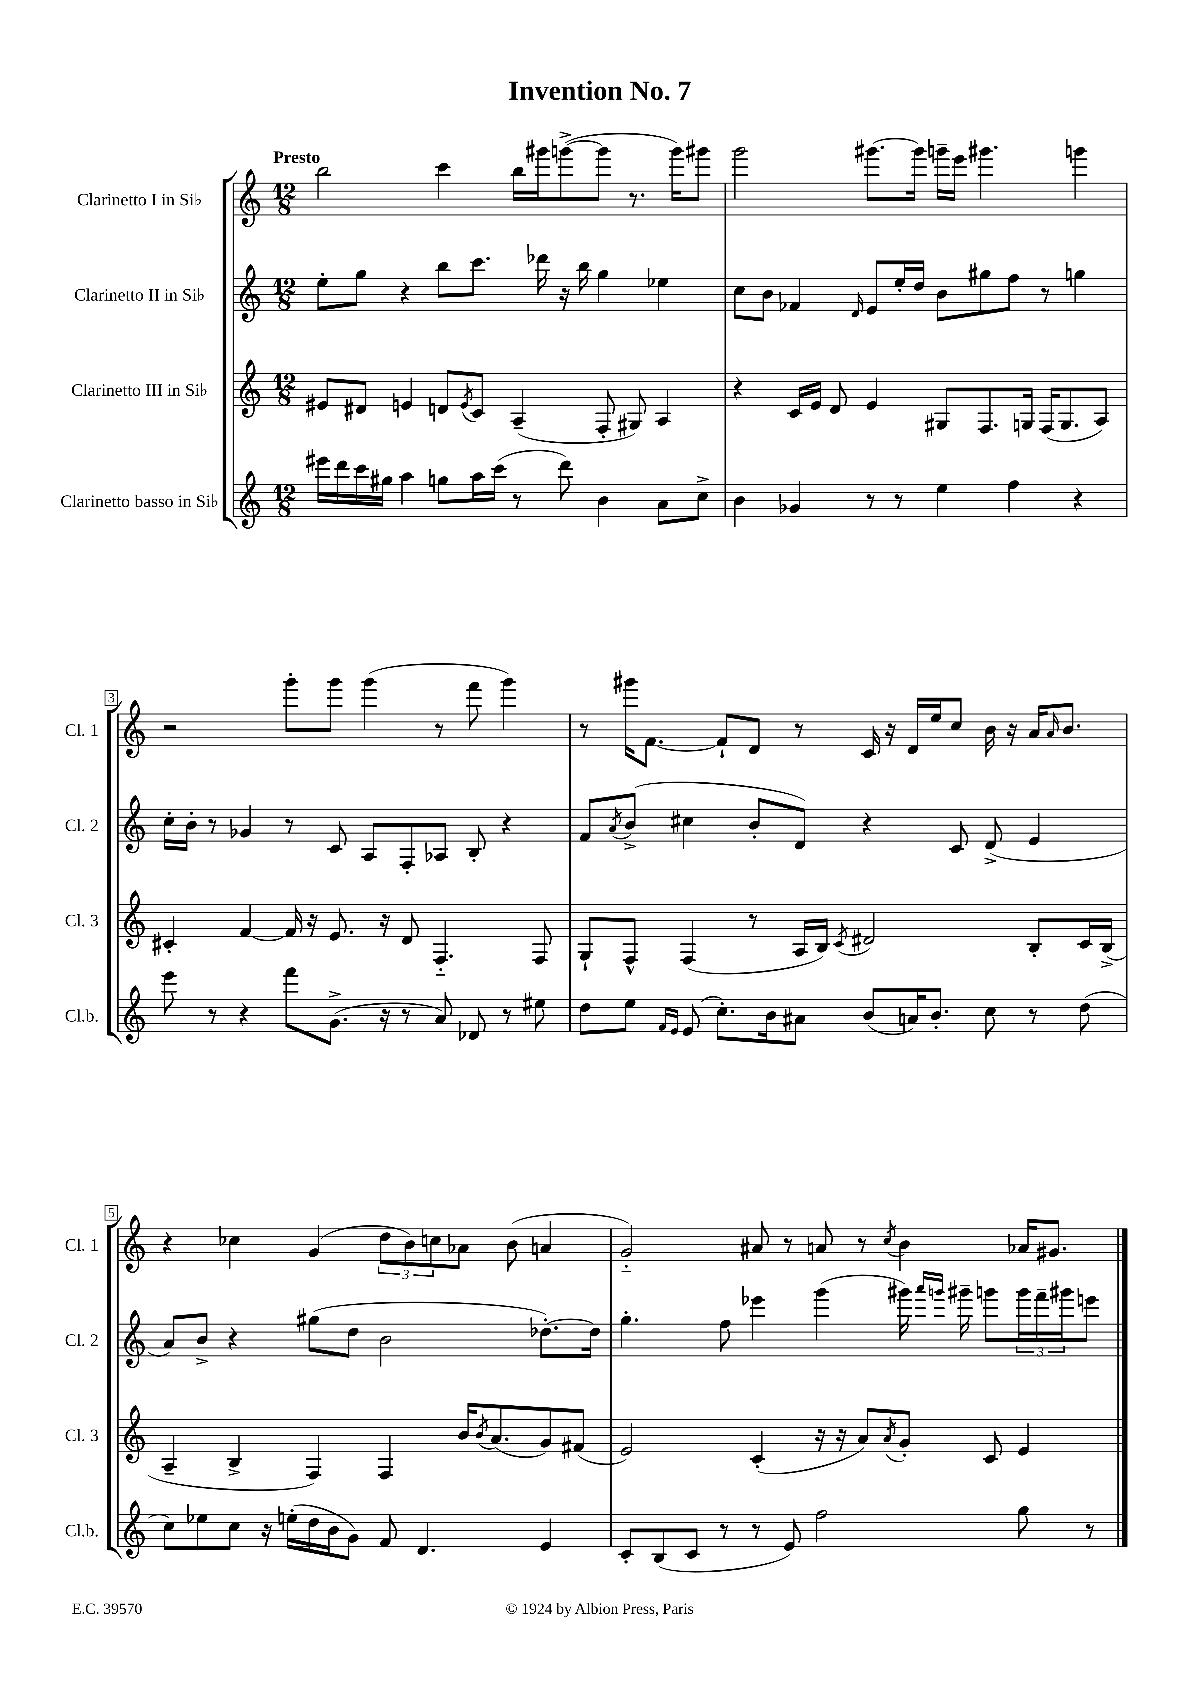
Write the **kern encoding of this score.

**kern	**kern	**kern	**kern
*part4	*part3	*part2	*part1
*staff4	*staff3	*staff2	*staff1
*I"Clarinetto basso in Si♭	*I"Clarinetto III in Si♭	*I"Clarinetto II in Si♭	*I"Clarinetto I in Si♭
*I'Cl.b.	*I'Cl. 3	*I'Cl. 2	*I'Cl. 1
*clefG2	*clefG2	*clefG2	*clefG2
*k[]	*k[]	*k[]	*k[]
*M12/8	*M12/8	*M12/8	*M12/8
=1	=1	=1	=1
!	!	!	!LO:TX:a:B:t=Presto
16eee#X\LL	8e#X/L	8ee'\L	2bb\
16ddd\	.	.	.
16ccc\	8d#X/J	8gg\J	.
16gg#X\JJ	.	.	.
4aa\	4en/	4r	.
8ggn\L	8dn/L	8bb\L	4ccc\
.	8qe/	.	.
16aa\L	8c/J	8.ccc\J	.
(16ccc\JJ	.	.	.
8r	(4A~/	.	16bb\LL
.	.	16ddd-X\	16ggg#X\J
8ddd\)	.	16r	([8gggn^\
.	.	16bb\	.
4b\	8F'/	4gg\	8ggg\J]
.	8G#X/)	.	8.r
8a\L	4A/	4ee-X\	.
.	.	.	16ggg\KL)
8cc^\J	.	.	8ggg#X\J
=2	=2	=2	=2
4b\	4r	8cc\L	2ggg\
.	.	8b\J	.
4g-X/	16c/LL	4f-X/	.
.	16e/JJ	.	.
.	8d/	.	.
.	.	16qqd/	.
8r	4e/	8e/L	[8.ggg#X\L
8r	.	16ee'/L	.
.	.	16dd/JJ	16ggg#\Jk]
4ee\	8G#X/L	8b\L	16gggn~\LL
.	.	.	16eee\JJ
.	8.F/	8gg#X\	4.ggg#X\
4ff\	.	8ff\J	.
.	16Gn/Jk	.	.
.	(16F/KL	8r	.
.	8.G/	.	.
4r	.	4ggn\	4gggn\
.	8A/J)	.	.
!!LO:LB:g=z
=3	=3	=3	=3
8eee\	4c#X'/	16cc'\LL	2r
.	.	16b'\JJ	.
8r	.	8r	.
4r	[4f/	4g-X/	.
8fff\L	16f/]	8r	8ggg'\L
.	16r	.	.
(8.g^\J	8.e/	8c/	8ggg\J
.	.	8A/L	(4ggg\
16r	16r	.	.
8r	8d/	8F'/	.
8a/)	4.F/	8A-X/J	8r
8d-X/	.	8B'/	8fff\
8r	.	4r	4ggg\)
8ee#X\	8F/	.	.
=4	=4	=4	=4
8dd\L	8G`/L	8f/L	8r
.	.	8qa/	.
8ee\J	8F^^/J	(8b^/J	16ggg#X\KL
.	.	.	[8.f\J
16qqf/LL	.	.	.
16qqe/JJ	.	.	.
(8e/	(4F/	4cc#X\	.
8.cc'\L)	.	.	8f`/L]
.	8r	8b'/L	8d/J
16b\k	.	.	.
8a#X\J	16A/LL	8d/J)	8r
.	16B/JJ)	.	.
.	8qc/	.	.
(8b/L	2d#X/	4r	16c/
.	.	.	16r
16an/K)	.	.	16d/LL
8.b'/J	.	.	16ee/J
.	.	8c/	8cc/J
8cc\	.	(8d^/	16b\
.	.	.	16r
8r	8B'/L	4e/	16a/KL
.	.	.	16qqa/
.	.	.	8.b/J
(8dd\	16c/L	.	.
.	(16B^/JJ	.	.
!!LO:LB:g=z
=5	=5	=5	=5
8cc\L)	4A~/	8a/L)	4r
8ee-X\	.	8b^/J	.
8cc\J	4B^/	4r	4cc-X\
16r	.	.	.
(16een'\LL	.	.	.
16dd\	4F/)	(8gg#X\L	(4g/
16b\J	.	.	.
8g\J)	.	8dd\J	.
8f/	4F/	2b\	12dd\L
.	.	.	12b\)
4.d/	.	.	.
.	.	.	12ccn\
.	16b/KL	.	8a-X\J
.	8qb/	.	.
.	(8.a/	.	.
.	.	.	(8b\
4e/	8g/)	[8.dd-X'\L)	4an/
.	(8f#X/J	.	.
.	.	16dd-\Jk]	.
=6	=6	=6	=6
8c'/L	2e/)	4.gg'\	2g/)
(8B/	.	.	.
8c/J	.	.	.
8r	.	8ff\	.
8r	(4c'/	4eee-X\	8a#X/
8e/)	.	.	8r
2ff\	16r	(4ggg\	8an/
.	16r	.	.
.	8a/L)	.	8r
.	8qa/	.	8qcc/
.	8g'/J	16ggg#X\)	4b\
.	.	16qqaaa/LL	.
.	.	16qqgggn/JJ	.
.	.	16ggg#X~\	.
.	8c/	8gggn\L	.
8gg\	4e/	24ggg\L	16a-X/KL
.	.	24fff~\	.
.	.	.	8.g#X/J
.	.	24ggg#X\J	.
8r	.	8eeen\J	.
==	==	==	==
*-	*-	*-	*-
